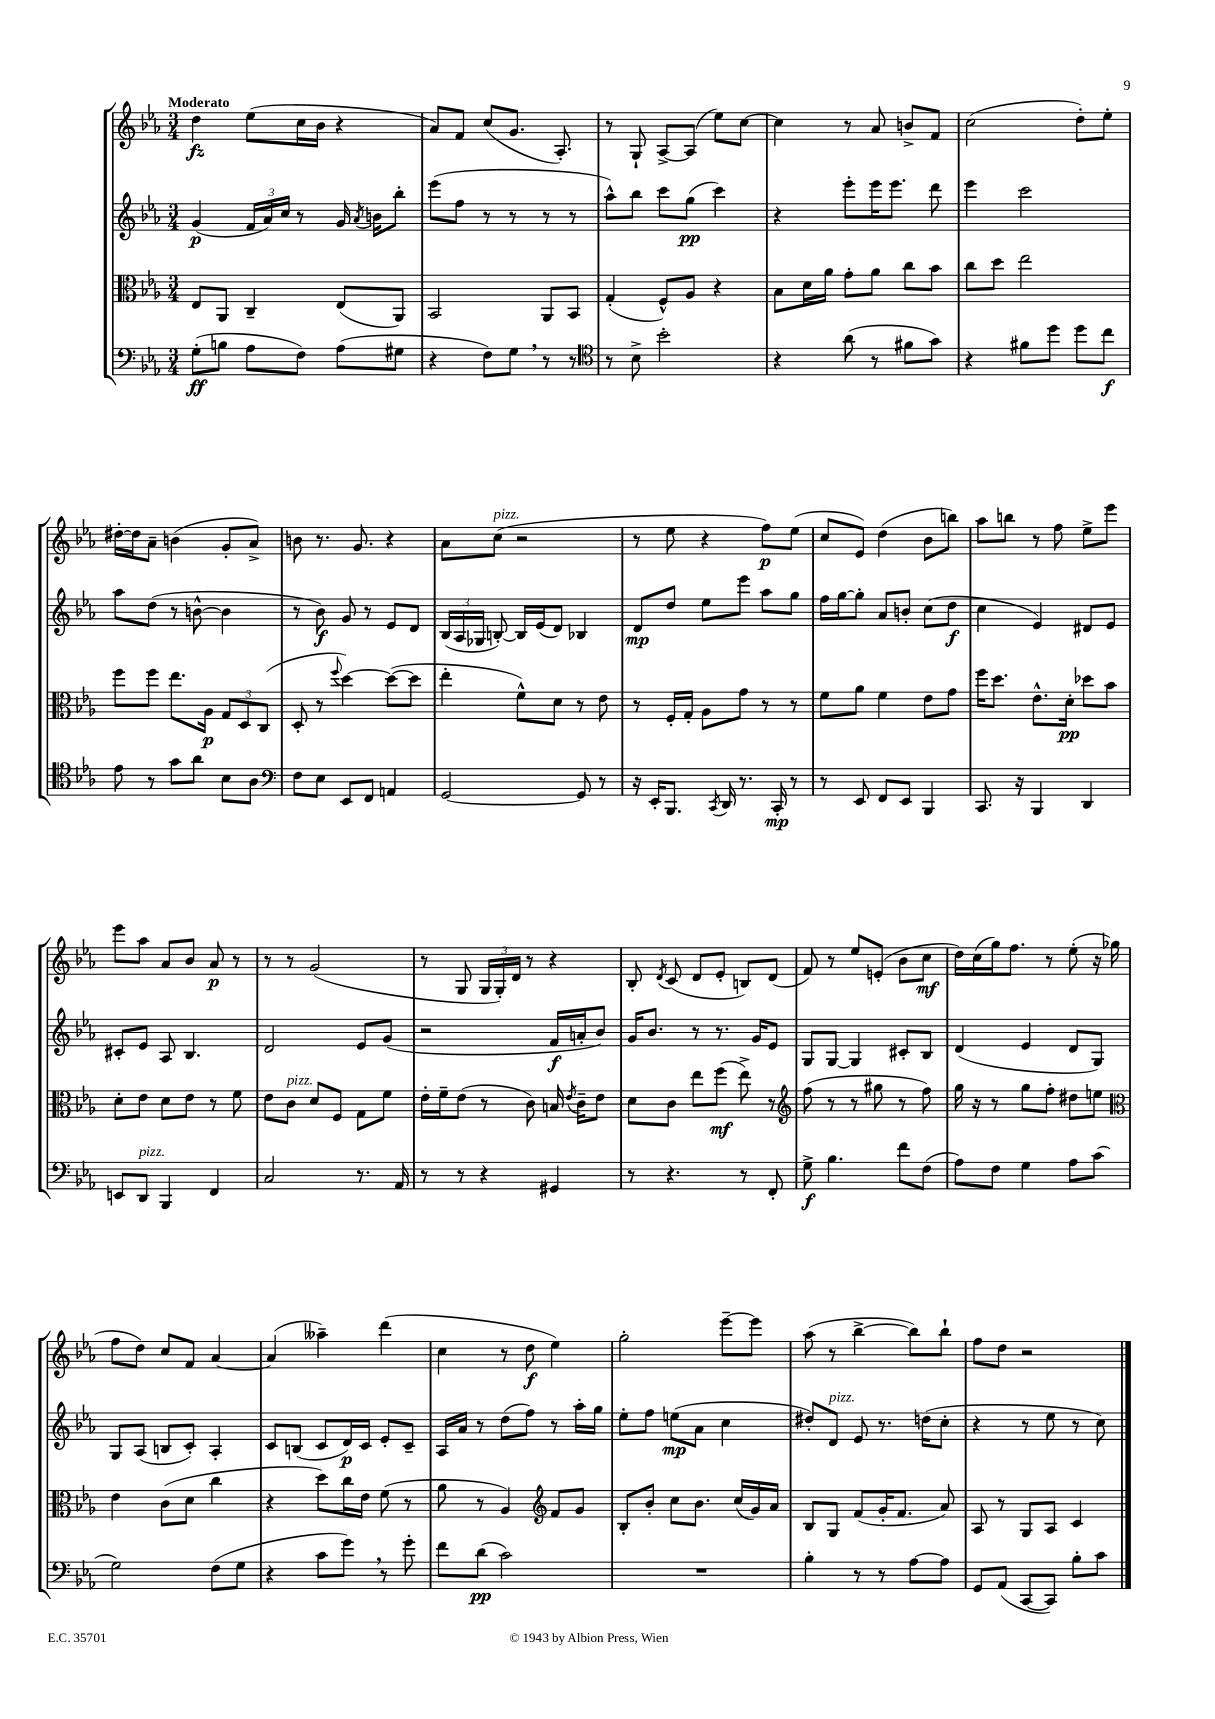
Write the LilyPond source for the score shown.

<<
\new StaffGroup <<
\new Staff = "s0" {
    \clef treble \key ees \major \numericTimeSignature \time 3/4 \tempo "Moderato"
    \autoBeamOff d''4\fz ees''8[( c''16 bes'16] r4 |
    aes'8[) f'8] c''8[( g'8.] aes8.-.) |
    r8 g8-! aes8[~-> aes8]( ees''8[) c''8]~ |
    c''4 r8 aes'8 b'8[-> f'8] |
    c''2( d''8[-.) ees''8]-. |
    dis''16[~-. dis''16 aes'8]-- b'4( g'8[-. aes'8]->) |
    b'8 r8. g'8. r4 |
    aes'8[ c''8]^\markup { \italic "pizz." }( r2 |
    r8 ees''8 r4 f''8[\p) ees''8]( |
    c''8[ ees'8]) d''4( bes'8[ b''8]) |
    aes''8[ b''8] r8 f''8 ees''8[-> ees'''8] |
    ees'''8[ aes''8] aes'8[ bes'8] aes'8\p r8 |
    r8 r8 g'2( |
    r8 g8 \tuplet 3/2 { g16[ g16-.) d'16] } r8 r4 |
    bes8-. \acciaccatura { d'8 } c'8( d'8[ ees'8]-. b8[) d'8]( |
    f'8) r8 ees''8[ e'8]-.( bes'8[ c''8]\mf |
    d''16[) c''16( g''16) f''8.] r8 ees''8-.( r16 ges''16 |
    f''8[ d''8]) c''8[ f'8] aes'4~ |
    aes'4( aeses''4--) d'''4( |
    c''4 r8 d''8\f ees''4) |
    g''2-. ees'''8[~-- ees'''8] |
    aes''8( r8 bes''4~-> bes''8[) bes''8]-! |
    f''8[ d''8] r2 \bar "|." |
}
\new Staff = "s1" {
    \clef treble \key ees \major \numericTimeSignature \time 3/4
    \autoBeamOff g'4\p( \tuplet 3/2 { f'16[ aes'16) c''16] } r8 g'16 \acciaccatura { aes'8 } b'16[ bes''8]-. |
    ees'''8[( f''8] r8 r8 r8 r8 |
    aes''8[-^) bes''8] c'''8[ g''8]\pp( c'''4) |
    r4 ees'''8[-. ees'''16 ees'''8.] d'''8 |
    ees'''4 c'''2 |
    aes''8[ d''8]( r8 b'8~-^ b'4 |
    r8 bes'8\f) g'8 r8 ees'8[ d'8] |
    \tuplet 3/2 { bes16[( aes16 ges16] } b8~-.) b16[ ees'16( d'8]) bes4 |
    d'8[\mp d''8] ees''8[ ees'''8] aes''8[ g''8] |
    f''16[ g''16~ g''8]-. aes'8[ b'8]-. c''8[( d''8]\f |
    c''4 ees'4) dis'8[ ees'8] |
    cis'8[-. ees'8] aes8 bes4. |
    d'2 ees'8[ g'8]( |
    r2 f'16[\f a'16-. bes'8]) |
    g'16[ bes'8.] r8 r8. g'16[ ees'8] |
    g8[ g8]~ g4 cis'8[-. bes8] |
    d'4( ees'4 d'8[ g8]) |
    g8[ aes8]( b8[ c'8]-.) aes4-. |
    c'8[ b8]( c'8[ d'16\p) c'16] ees'8[-. c'8]-- |
    aes16[ aes'16] r8 d''8[( f''8]) r8 aes''16[-. g''16] |
    ees''8[-. f''8] e''8[\mp( aes'8] c''4 |
    dis''8[-.) d'8]^\markup { \italic "pizz." } ees'8 r8. d''16[( c''8]-. |
    r4 r8 ees''8 r8 c''8) \bar "|." |
}
\new Staff = "s2" {
    \clef alto \key ees \major \numericTimeSignature \time 3/4
    \autoBeamOff ees8[ aes,8] c4-- ees8[( aes,8]) |
    bes,2 aes,8[ bes,8] |
    g4-.( f8[-^) aes8] r4 |
    bes8[ d'16 aes'16] g'8[-. aes'8] c''8[ bes'8] |
    c''8[ d''8] ees''2 |
    f''8[ f''8] ees''8.[ aes16]\p \tuplet 3/2 { g8[ d8 c8]( } |
    d8-. r8 \appoggiatura { f''8 } d''4~) d''8[~( d''8] |
    ees''4-. f'8[-^) d'8] r8 ees'8 |
    r8 f16[-. g16]-. aes8[ g'8] r8 r8 |
    f'8[ aes'8] f'4 ees'8[ g'8] |
    f''16[ d''8.] ees'8.[-^ d'16]-.\pp des''8[ bes'8] |
    d'8[-. ees'8] d'8[ ees'8] r8 f'8 |
    ees'8[ c'8]^\markup { \italic "pizz." } d'8[ f8] g8[ f'8] |
    ees'16[-. f'16-- ees'8]( r8 c'8) b16 \acciaccatura { ees'8 } c'16[-- ees'8] |
    d'8[ c'8] ees''8[ f''8]\mf( ees''8->) r8 |
    \clef treble f''8( r8 r8 gis''8 r8 f''8) |
    g''16 r16 r8 g''8[ f''8]-. dis''8[ e''8] |
    \clef alto ees'4 c'8[( d'8] c''4 |
    r4 d''8[) c''16 ees'16] f'8( r8 |
    aes'8 r8 aes4) \clef treble f'8[ g'8] |
    bes8[-. bes'8]-. c''8[ bes'8.] c''16[( g'16) aes'16] |
    bes8[ g8] f'8[( g'16-. f'8.] aes'8) |
    aes8 r8 g8[ aes8] c'4 \bar "|." |
}
\new Staff = "s3" {
    \clef bass \key ees \major \numericTimeSignature \time 3/4
    \autoBeamOff g8[-.\ff( b8] aes8[ f8]) aes8[( gis8] |
    r4 f8[) g8] \breathe r8 r8 |
    \clef tenor r8 bes8-> bes'2-. |
    r4 aes'8( r8 fis'8[ g'8]) |
    r4 fis'8[ d''8] d''8[ c''8]\f |
    ees'8 r8 g'8[ aes'8] bes8[ aes8] |
    \clef bass f8[ ees8] ees,8[ f,8] a,4 |
    g,2~ g,8 r8 |
    r16 ees,16[-. bes,,8.] \acciaccatura { c,8 } d,16 r8. c,16-.\mp r8 |
    r8 ees,8 f,8[ ees,8] bes,,4 |
    c,8. r16 bes,,4 d,4 |
    e,8[ d,8]^\markup { \italic "pizz." } bes,,4 f,4 |
    c2 r8. aes,16 |
    r8 r8 r4 gis,4 |
    r8 r4. r8 f,8-. |
    g8->\f bes4. f'8[ f8]( |
    aes8[) f8] g4 aes8[ c'8]( |
    g2) f8[( g8] |
    r4 c'8[ g'8]) \breathe r8 g'8-. |
    f'8[ d'8]\pp( c'2) |
    R2. |
    bes4-. r8 r8 aes8[~ aes8] |
    g,8[ aes,8]( c,8[~ c,8]) bes8[-. c'8] \bar "|." |
}
>>
>>
\layout { \context { \Score \remove "Bar_number_engraver" } }
